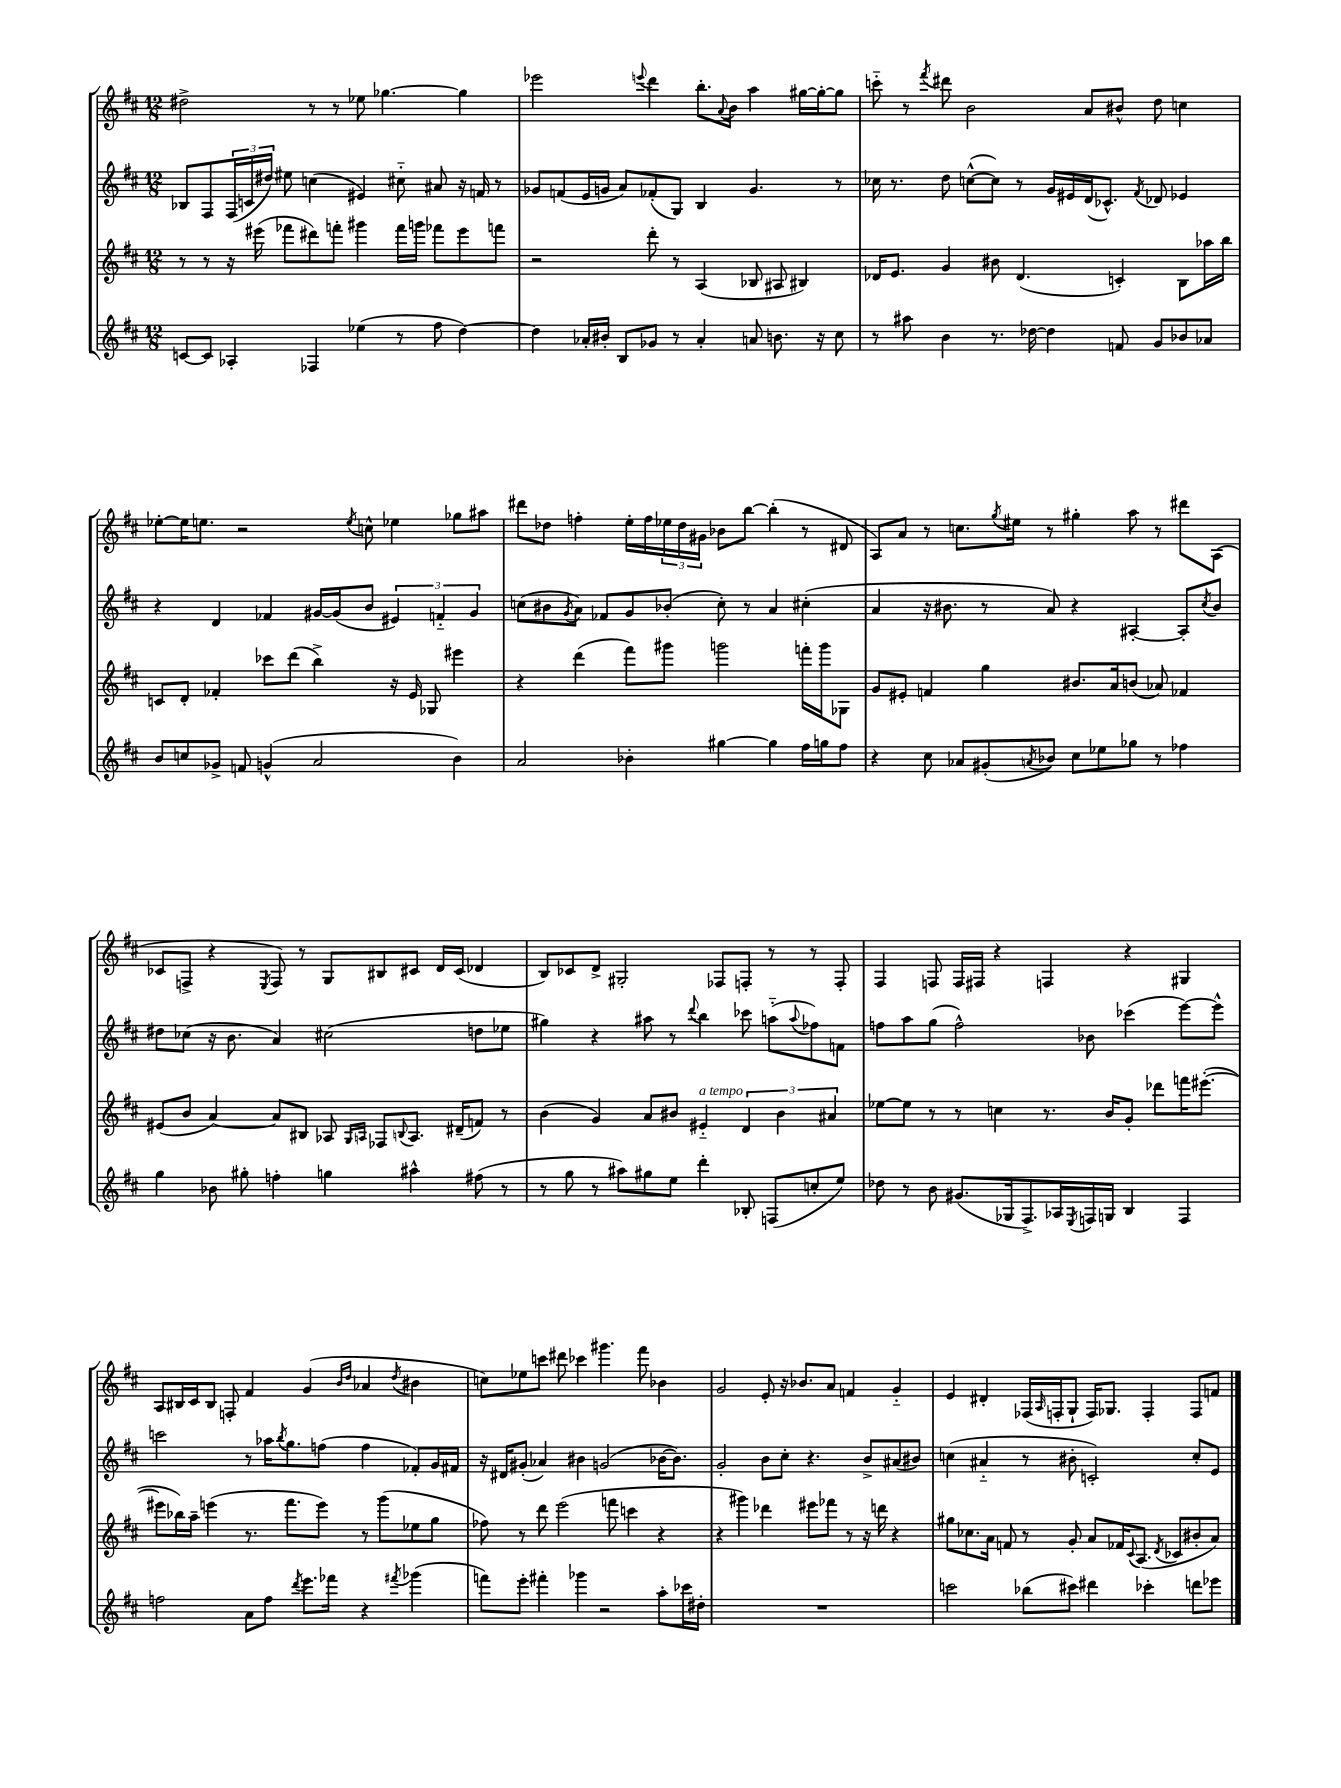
<<
\new StaffGroup <<
\new Staff = "s0" {
    \clef treble \key d \major \numericTimeSignature \time 12/8
    dis''2-> r8 r8 ees''8 ges''4.~ ges''4 |
    ees'''2 \appoggiatura { e'''8 } d'''4 b''8.-. \appoggiatura { a'8 } b'16 a''4 gis''16~ gis''16~-. gis''8 |
    c'''8-_ r8 \acciaccatura { fis'''8 } dis'''8 b'2 a'8 bis'8-^ d''8 c''4 |
    ees''8~-. ees''16 e''8. r2 \acciaccatura { e''8 } c''8-^ ees''4 ges''8 ais''8 |
    dis'''8 des''8 f''4-. e''16-. f''16 \tuplet 3/2 { ees''16 des''16 gis'16 } bes'8 b''8~ b''4-.( r8 dis'8 |
    a8) a'8 r8 c''8. \acciaccatura { g''8 } eis''16 r8 gis''4-. a''8 r8 dis'''8 a8( |
    ces'8 f8-> r4 \acciaccatura { e8 } f8) r8 g8 bis8 cis'8 d'16 cis'16( des'4 |
    b8) ces'8 d'8-> gis2-. fes8 f8-. r8 r8 f8-. |
    fis4 f8 f16 fis16 r4 f4 r4 gis4 |
    a8 bis16 cis'16 bis8 f8-. fis'4 g'4( \grace { b'16 d''16 } aes'4 \acciaccatura { d''8 } bis'4 |
    c''8) ees''8 c'''8 dis'''8 ces'''4 gis'''4. fis'''8 bes'4 |
    g'2 e'8-. r16 bes'8. a'8 f'4 g'4-_ |
    e'4 dis'4-. fes16( \grace { a16 } f16-. g8-! f16) ges8. f4-. f8 f'8 \bar "|." |
}
\new Staff = "s1" {
    \clef treble \key d \major \numericTimeSignature \time 12/8
    bes8 fis8 \tuplet 3/2 { fis16( c'16 dis''16) } eis''8 c''4( eis'4) cis''8-_ ais'8 r16 f'16 r8 |
    ges'8 f'8( e'16 g'16 a'8) fes'8-.( g8) b4 g'4. r8 |
    ces''16 r8. d''8 c''8~-^( c''8) r8 g'16 eis'16 d'16( ces'8.-^) \acciaccatura { fis'8 } des'8 ees'4 |
    r4 d'4 fes'4 gis'16~ gis'16( b'8 \tuplet 3/2 { eis'4) f'4-_ gis'4 } |
    c''8( bis'8 \acciaccatura { g'8 } a'8) fes'8 g'8 bes'8-.( c''8-.) r8 a'4 cis''4-.( |
    a'4 r16 bis'8. r8 a'8) r4 ais4~-. ais8-. \acciaccatura { cis''8 } bis'8 |
    dis''8 ces''8( r16 b'8. a'4) cis''2( d''8 ees''8 |
    gis''4) r4 ais''8 r8 \appoggiatura { d'''8 } b''4 ces'''8 a''8-_( \appoggiatura { a''8 } fes''8) f'8 |
    f''8 a''8 g''8( f''2-^) bes'8 ces'''4( e'''8~) e'''8-^ |
    c'''2 r8 aes''16 \acciaccatura { b''8 } g''8. f''8( f''4 fes'8-.) g'16 fis'16 |
    r16 dis'16 gis'8-.( aes'4) bis'4 g'2( bes'16~ bes'8.) |
    g'2-. b'8 cis''8-. r4. b'8-> ais'8( bis'8) |
    c''4( ais'4-_ r8 bis'8-. c'2-.) c''8-. e'8 \bar "|." |
}
\new Staff = "s2" {
    \clef treble \key d \major \numericTimeSignature \time 12/8
    r8 r8 r16 eis'''16( fes'''8 dis'''8) f'''8-. gis'''4 f'''16 g'''16 fes'''8 eis'''8 f'''8 |
    r2 d'''8-. r8 a4( bes8 ais8 bis4) |
    des'16 e'8. g'4 bis'8 des'4.( c'4-.) b8 aes''16 b''16 |
    c'8 d'8-. fes'4-. ces'''8 d'''8( b''4->) r16 e'16 ges8 eis'''4 |
    r4 d'''4( fis'''8) gis'''8 g'''2 f'''16-. g'''16 ges8 |
    g'8 eis'8-. f'4 g''4 bis'8. a'16 b'8( aes'8) fes'4 |
    eis'8( b'8 a'4~) a'8 bis8 aes8 \grace { g16 a16 } fes8 \appoggiatura { b8 } a8. dis'16--( f'8) r8 |
    b'4( g'4) a'8 bis'8 eis'4-_^\markup { \italic "a tempo" } \tuplet 3/2 { d'4 bis'4 ais'4 } |
    ees''8~ ees''8 r8 r8 c''4 r8. b'16 g'8-. des'''8 f'''16 eis'''8.~-.( |
    eis'''8 bes''16) a''16-- e'''4( r8. fis'''8. e'''8) r8 g'''8( ees''8 g''8 |
    fes''8) r8 d'''8 e'''2( f'''8 c'''4 r4 |
    r4 gis'''4) des'''4 eis'''8 fes'''8 r8 r16 d'''16 r4 |
    gis''8 ces''8. a'16 f'8 r8 g'8-. a'8 fes'16 \appoggiatura { cis'8 } a8.( \acciaccatura { d'8 } ces'8 bis'8-. a'8) \bar "|." |
}
\new Staff = "s3" {
    \clef treble \key d \major \numericTimeSignature \time 12/8
    c'8~ c'8 aes4-. fes4 ees''4( r8 fis''8 d''4~) |
    d''4 aes'16-. bis'16-. b8 ges'8 r8 aes'4-. a'8 b'8. r16 cis''8 |
    r8 ais''8 b'4 r8. des''16~ des''4 f'8 g'8 bes'8 aes'8 |
    b'8 c''8 ges'8-> f'8 g'4-^( a'2 b'4) |
    a'2 bes'4-. gis''4~ gis''4 fis''16 g''16 fis''8 |
    r4 cis''8 aes'8 gis'8-.( \acciaccatura { a'8 } bes'8) cis''8 ees''8 ges''8 r8 fes''4 |
    g''4 bes'8 gis''8-. f''4-. g''4 ais''4-^ fis''8( r8 |
    r8 g''8 r8 ais''8) gis''8 e''8 d'''4-. bes8-. f8( c''8-. e''8) |
    des''8 r8 b'8 gis'8.( ges16 fis8.->) aes16 \acciaccatura { e8 } f16 g16 b4 f4 |
    f''2 a'8 f''8 \acciaccatura { d'''8 } e'''8. fes'''16 r4 \acciaccatura { fis'''8 } ges'''4( |
    f'''8) e'''8-. fis'''4-. ges'''4 r2 a''8-. ces'''16 dis''16-. |
    R1. |
    c'''2 bes''8( cis'''8) dis'''4 ces'''4-. d'''8 ees'''8 \bar "|." |
}
>>
>>
\layout { \context { \Score \remove "Bar_number_engraver" } }
